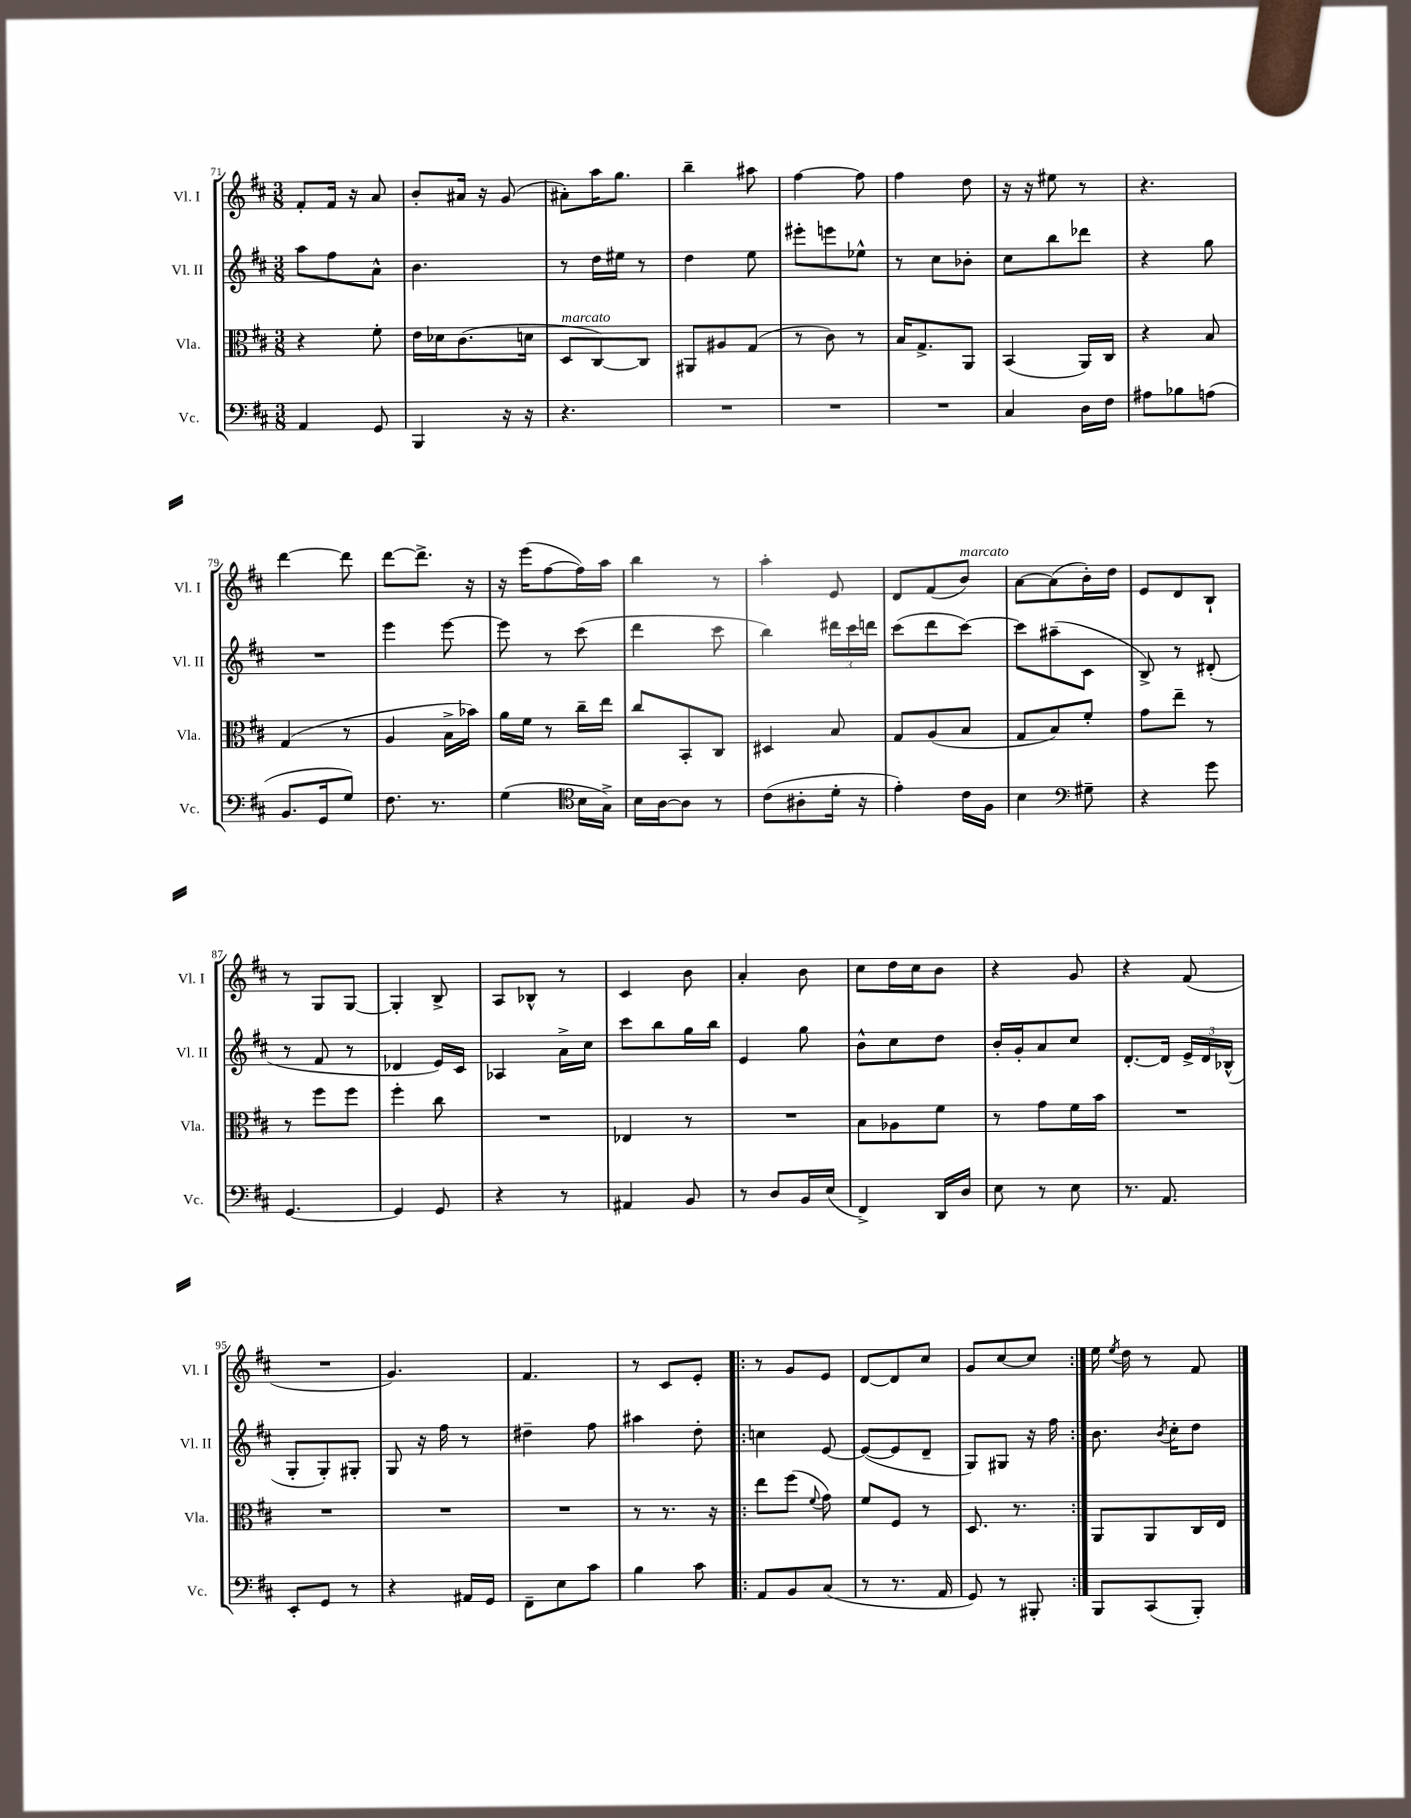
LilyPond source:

<<
\new StaffGroup <<
\new Staff = "s0" \with { instrumentName = "Vl. I" shortInstrumentName = "Vl. I" } {
    \clef treble \key d \major \numericTimeSignature \time 3/8
    \autoBeamOff fis'8[-. fis'16] r16 a'8 |
    b'8[-. ais'16] r16 g'8( |
    ais'8[-.) a''16 g''8.] |
    b''4-- ais''8 |
    fis''4~ fis''8 |
    fis''4 d''8 |
    r16 r16 eis''8 r8 |
    r4. |
    d'''4~ d'''8 |
    d'''8[~ d'''8.]-> r16 |
    r16 e'''16[( fis''8~ fis''16) a''16] |
    b''4 r8 |
    a''4-. e'8 |
    d'8[ fis'8( b'8]^\markup { \italic "marcato" }) |
    a'8[~ a'8( b'16-.) d''16] |
    e'8[ d'8 b8]-! |
    r8 g8[ g8]~ |
    g4-. b8-> |
    a8[ bes8]-^ r8 |
    cis'4 b'8 |
    a'4-. b'8 |
    cis''8[ d''16 cis''16 b'8] |
    r4 g'8 |
    r4 fis'8( |
    R4. |
    g'4.) |
    fis'4. |
    r8 cis'8[ e'8]-. |
    \repeat volta 2 { r8 g'8[ e'8] |
    d'8[~ d'8 cis''8] |
    g'8[ cis''8~ cis''8] | }
    e''16 \acciaccatura { e''8 } d''16 r8 fis'8 \bar "|." |
}
\new Staff = "s1" \with { instrumentName = "Vl. II" shortInstrumentName = "Vl. II" } {
    \clef treble \key d \major \numericTimeSignature \time 3/8
    \autoBeamOff a''8[ fis''8 a'8]-^ |
    b'4. |
    r8 d''16[ eis''16] r8 |
    d''4 e''8 |
    eis'''8[-. e'''8 ees''8]-^ |
    r8 cis''8[ bes'8]-. |
    cis''8[ b''8 des'''8] |
    r4 g''8 |
    R4. |
    e'''4 e'''8~ |
    e'''8 r8 cis'''8( |
    d'''4 cis'''8 |
    b''4) \tuplet 3/2 { dis'''16[ cis'''16 d'''16] } |
    cis'''8[( d'''8 cis'''8]~) |
    cis'''8[ ais''8--( cis'8] |
    b8->) r8 dis'8-.( |
    r8 fis'8 r8 |
    des'4 e'16[) cis'16] |
    aes4 a'16[-> cis''16] |
    cis'''8[ b''8 g''16 b''16] |
    e'4 g''8 |
    b'8[-^ cis''8 d''8] |
    b'16[-. g'16-. a'8 cis''8] |
    d'8.[~-. d'16] \tuplet 3/2 { e'16[-> d'16 bes16]-^( } |
    g8[-. g8-.) gis8]-. |
    g8 r16 fis''16 r8 |
    dis''4-- fis''8 |
    ais''4 d''8-. |
    \repeat volta 2 { c''4 e'8~ |
    e'8[~( e'8 d'8]-- |
    g8[) gis8] r16 fis''16 | }
    b'8. \acciaccatura { b'8 } cis''16[-. d''8] \bar "|." |
}
\new Staff = "s2" \with { instrumentName = "Vla." shortInstrumentName = "Vla." } {
    \clef alto \key d \major \numericTimeSignature \time 3/8
    \autoBeamOff r4 fis'8-. |
    e'16[ des'16 cis'8.( d'16] |
    d8[^\markup { \italic "marcato" } cis8~) cis8] |
    ais,8[ ais8 g8]( |
    r8 cis'8) r8 |
    b16[ g8.-> a,8] |
    b,4( a,16[) cis16] |
    r4 b8 |
    g4( r8 |
    a4 b16[-> bes'16]) |
    a'16[ fis'16] r8 cis''16[-- e''16] |
    cis''8[ b,8-. cis8] |
    dis4 b8 |
    g8[ a8( b8] |
    g8[ b8) fis'8]-. |
    g'8[ e''8]-- r8 |
    r8 fis''8[ fis''8] |
    fis''4-. cis''8 |
    R4. |
    ees4 r8 |
    R4. |
    b8[ aes8 fis'8] |
    r8 g'8[ fis'16 b'16] |
    R4. |
    R4. |
    R4. |
    R4. |
    r8 r8. r16 |
    \repeat volta 2 { e''8[ fis''8]( \appoggiatura { fis'8 } g'8) |
    fis'8[ fis8] r8 |
    d8. r8. | }
    a,8[ a,8 cis16 e16] \bar "|." |
}
\new Staff = "s3" \with { instrumentName = "Vc." shortInstrumentName = "Vc." } {
    \clef bass \key d \major \numericTimeSignature \time 3/8
    \autoBeamOff a,4 g,8 |
    b,,4 r16 r16 |
    r4. |
    R4. |
    R4. |
    R4. |
    cis4 d16[ fis16] |
    ais8[ bes8 a8]( |
    b,8.[ g,16 g8]) |
    fis8. r8. |
    g4( \clef tenor b16[ g16]->) |
    b16[ a16~ a8] r8 |
    cis'8[( ais8-. d'16]-. r16 |
    e'4-.) cis'16[ fis16] |
    b4 \clef bass gis8-- |
    r4 g'8 |
    g,4.~ |
    g,4 g,8 |
    r4 r8 |
    ais,4 b,8 |
    r8 d8[ b,16 e16]( |
    fis,4->) d,16[ d16] |
    e8 r8 e8 |
    r8. a,8. |
    e,8[-. g,8] r8 |
    r4 ais,16[ g,16] |
    fis,8[-- e8 cis'8] |
    b4 cis'8 |
    \repeat volta 2 { a,8[ b,8 cis8]( |
    r8 r8. a,16 |
    g,8) r8 bis,,8-. | }
    b,,8[ cis,8( b,,8]-.) \bar "|." |
}
>>
>>
\layout { \context { \Score currentBarNumber = #71 } }
